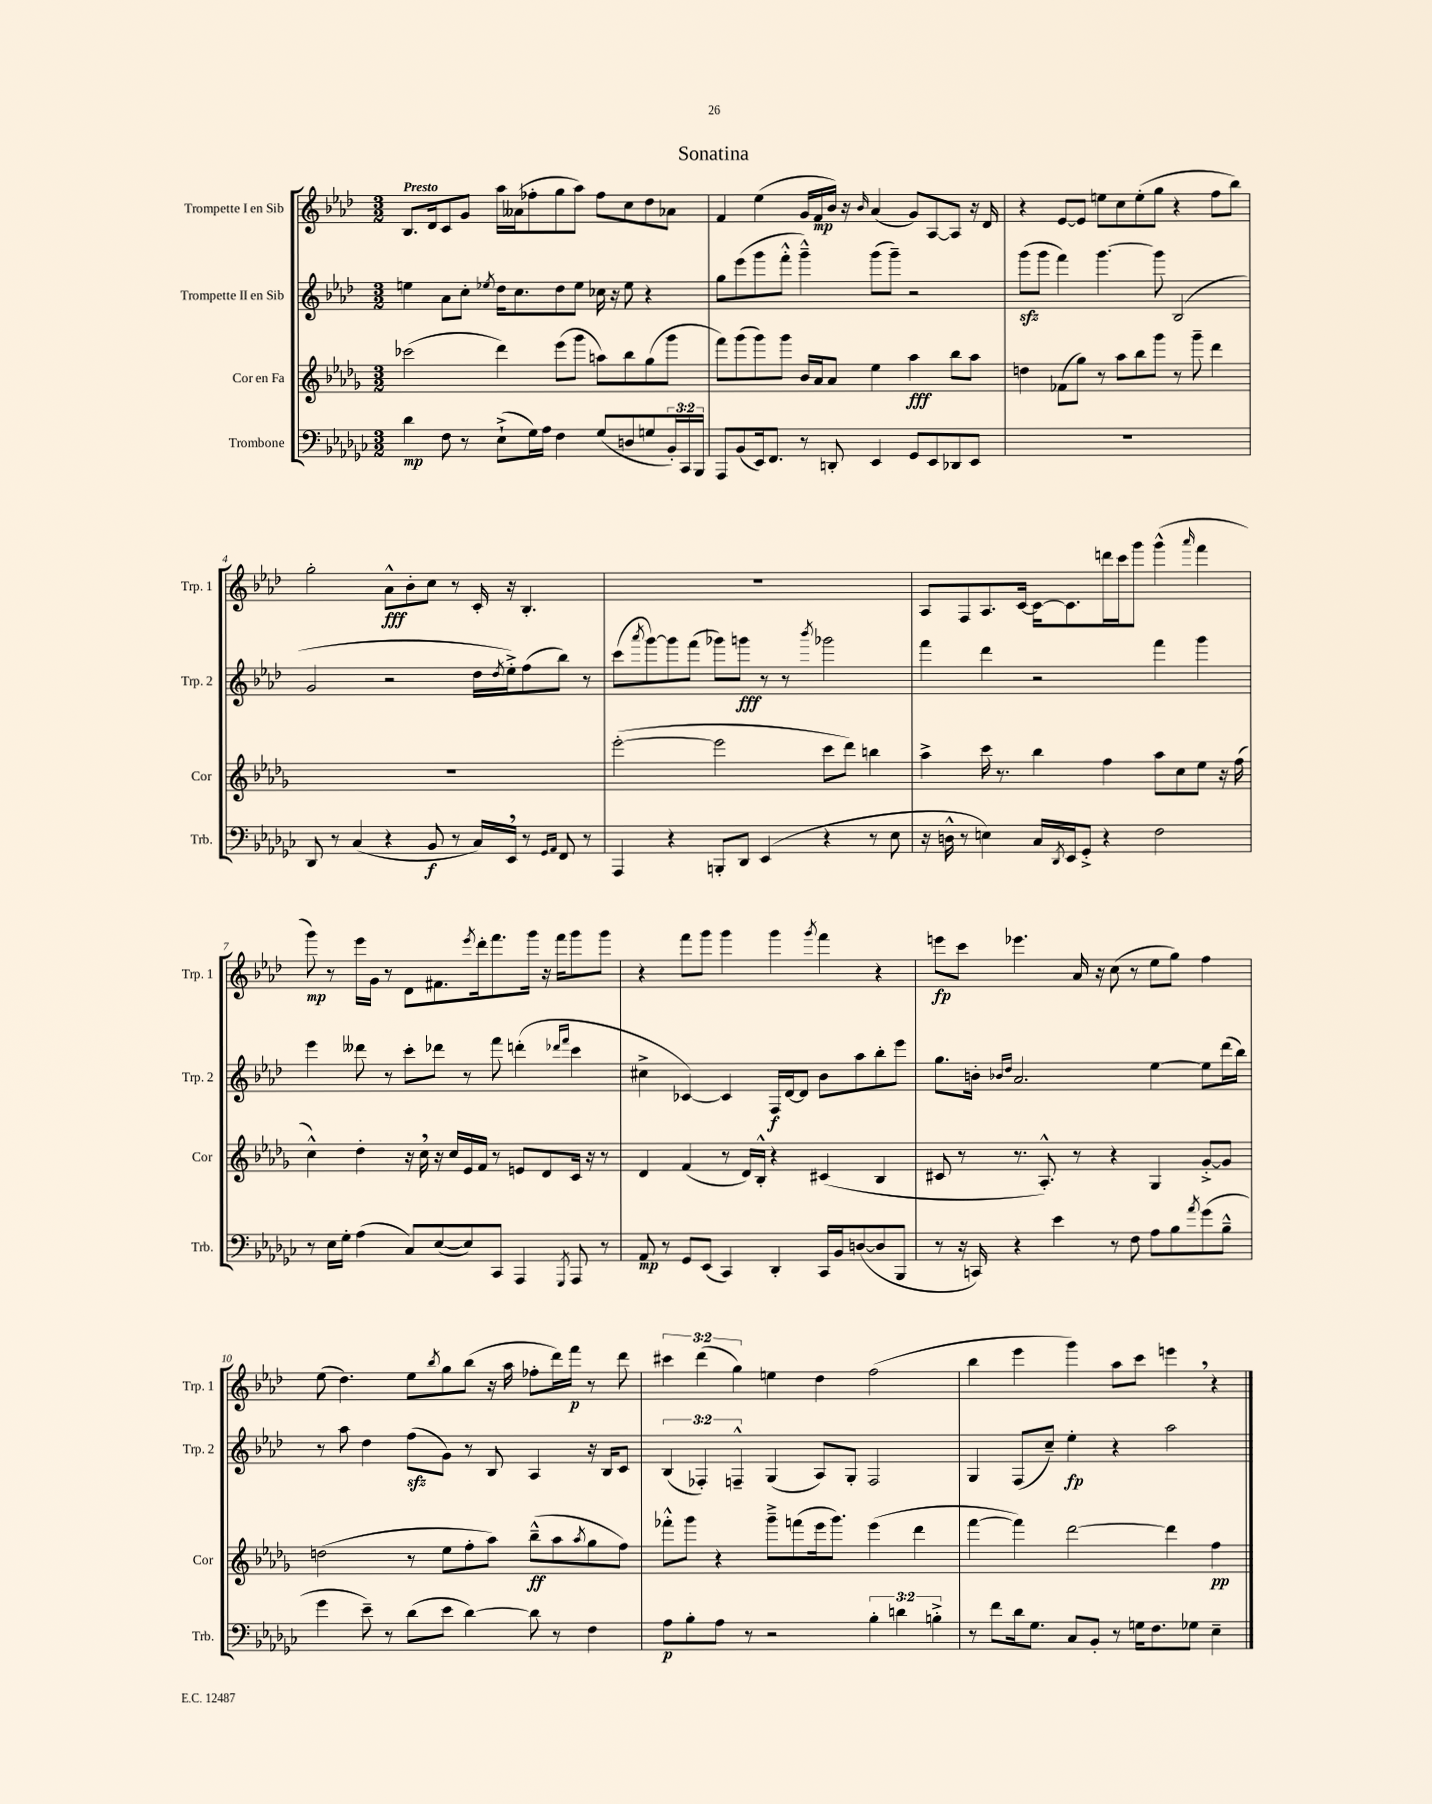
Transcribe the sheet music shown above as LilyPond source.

\header { title = "Sonatina" }
<<
\new StaffGroup <<
\new Staff = "s0" \with { instrumentName = "Trompette I en Sib" shortInstrumentName = "Trp. 1" } {
    \clef treble \key aes \major \numericTimeSignature \time 3/2 \override Staff.TupletNumber.text = #tuplet-number::calc-fraction-text \tempo "Presto"
    bes8. des'16 c'8 g'8 aes''16 aeses'16( fes''8-. g''8 aes''8) fes''8 c''8 des''8 aes'8 |
    f'4 ees''4( g'16 f'16\mp bes'16) r16 \grace { bes'16 } aes'4( g'8) aes8~ aes8 r16 des'16 |
    r4 ees'8~ ees'8 e''8 c''8 e''8-.( g''8 r4 f''8 bes''8) |
    g''2-. aes'8-^\fff bes'8-. c''8 r8 c'16-. r16 bes4.-. |
    R1. |
    aes8 f8 aes8. c'16~ c'16~ c'8. d'''16 c'''16 g'''8 g'''4-^( \grace { aes'''16 } f'''4 |
    g'''8\mp) r8 ees'''16 g'16 r8 des'8 fis'8. \acciaccatura { ees'''8 } des'''16-. f'''8. g'''16 r16 f'''16 g'''8 g'''8 |
    r4 f'''8 g'''8 g'''4 g'''4 \acciaccatura { g'''8 } f'''4 r4 |
    e'''8\fp c'''8 ees'''4. aes'16 r16 c''8( r8 ees''8 g''8) f''4 |
    ees''8( des''4.) ees''8 \acciaccatura { bes''8 } g''8 bes''8( r16 aes''16 fes''8-. des'''16) f'''16\p r8 des'''8 |
    \tuplet 3/2 { cis'''4 des'''4( g''4) } e''4 des''4 f''2( |
    bes''4 ees'''4 g'''4) aes''8 c'''8 e'''4 \breathe r4 \bar "|." |
}
\new Staff = "s1" \with { instrumentName = "Trompette II en Sib" shortInstrumentName = "Trp. 2" } {
    \clef treble \key aes \major \numericTimeSignature \time 3/2 \override Staff.TupletNumber.text = #tuplet-number::calc-fraction-text
    e''4 aes'8 c''8-. \acciaccatura { ees''8 } des''16 c''8. des''8 ees''8 ces''16 r16 ees''8 r4 |
    g''8 ees'''8( g'''8 f'''8-.-^ g'''4---^) g'''8( g'''8--) r2 |
    g'''8\sfz( g'''8 f'''4) g'''4.~ g'''8 bes2( |
    g'2 r2 des''16 \acciaccatura { des''8 } ees''16-.->) f''8( bes''8) r8 |
    c'''8( \acciaccatura { aes'''8 } g'''8~) g'''8 f'''8( ges'''8) g'''8\fff r8 r8 \acciaccatura { bes'''8 } ges'''2 |
    f'''4 des'''4 r2 f'''4 g'''4 |
    ees'''4 deses'''8 r8 c'''8-. des'''8 r8 f'''8 d'''4-.( \grace { des'''16 f'''16 } c'''4 |
    cis''4-> ces'4~) ces'4 f16\f des'16~ des'8 bes'8 aes''8 bes''8-. ees'''8 |
    g''8. b'16-. \grace { bes'16 des''16 } aes'2. ees''4~ ees''8 des'''16( bes''16) |
    r8 aes''8 des''4 f''8\sfz( g'8) r8 bes8 aes4 r16 bes16 c'8 |
    \tuplet 3/2 { bes4( fes4-.) f4---^ } g4( aes8) g8-. f2 |
    g4 f8( c''8--) ees''4-.\fp r4 aes''2 \bar "|." |
}
\new Staff = "s2" \with { instrumentName = "Cor en Fa" shortInstrumentName = "Cor" } {
    \clef treble \key des \major \numericTimeSignature \time 3/2
    ces'''2( des'''4) ees'''8( ges'''8 a''8) bes''8 ges''8( ges'''8 |
    f'''8) ges'''8( ges'''8) ges'''8 bes'16 aes'16 aes'8 ees''4 aes''4\fff bes''8 aes''8 |
    d''4 fes'8( ges''8) r8 aes''8 bes''8 ges'''8 r8 ges'''8-- des'''4 |
    R1. |
    ees'''2~-.( ees'''2 c'''8 des'''8) b''4 |
    aes''4-> c'''16 r8. bes''4 f''4 aes''8 c''8 ees''8 r16 f''16( |
    c''4-^) des''4-. r16 c''16 \breathe r16 c''16 ees'16 f'16 r8 e'8 des'8 c'16 r16 r8 |
    des'4 f'4( r8 des'16) bes16-.-^ r4 cis'4( bes4 |
    cis'8 r8 r8. aes8.-.-^) r8 r4 ges4 ges'8~-.-> ges'8 |
    d''2( r8 ees''8 f''8-. aes''8) bes''8---^\ff( aes''8 \acciaccatura { aes''8 } ges''8 f''8) |
    fes'''8-.-^ ges'''8 r4 ges'''8---> f'''8( ees'''16 ges'''8.) ees'''4( des'''4 |
    f'''4~ f'''4) des'''2~ des'''4 f''4\pp \bar "|." |
}
\new Staff = "s3" \with { instrumentName = "Trombone" shortInstrumentName = "Trb." } {
    \clef bass \key ges \major \numericTimeSignature \time 3/2 \override Staff.TupletNumber.text = #tuplet-number::calc-fraction-text
    des'4\mp f8 r8 ees8-!->( ges16) aes16 f4 ges8( d8 g8 \tuplet 3/2 { bes,16-.) ces,16 bes,,16 } |
    aes,,8 bes,8( ees,16) f,8. r8 d,8-. ees,4 ges,8 ees,8 des,8 ees,8 |
    R1. |
    des,8 r8 ces4( r4 bes,8\f r8 ces16) ees,16 \breathe r8 \grace { ges,16 aes,16 } f,8 r8 |
    aes,,4 r4 b,,8-. des,8 ees,4( r4 r8 ees8 |
    r16 d16-^ r8 e4) ces16 \acciaccatura { des,8 } ees,16 ges,8-.-> r4 f2 |
    r8 ees16 ges16-. aes4( ces8) ees8~( ees8) ces,8 aes,,4 \acciaccatura { ges,,8 } aes,,8 r8 |
    aes,8\mp r8 ges,8 ees,8( ces,4) des,4-. ces,16 bes,16 d8~( d8 bes,,8 |
    r8 r16 c,16) r4 ees'4 r8 f8 aes8 bes8 \acciaccatura { aes'8 } ges'8( bes8---^ |
    ges'4 ees'8--) r8 des'8( ees'8 des'4~) des'8 r8 f4 |
    aes8\p bes8-. aes8 r8 r2 \tuplet 3/2 { bes4-. d'4 b4-.-> } |
    r8 f'8 des'16 ges8. ces8 bes,8-. r8 g16 f8. ges8 ees4-- \bar "|." |
}
>>
>>
